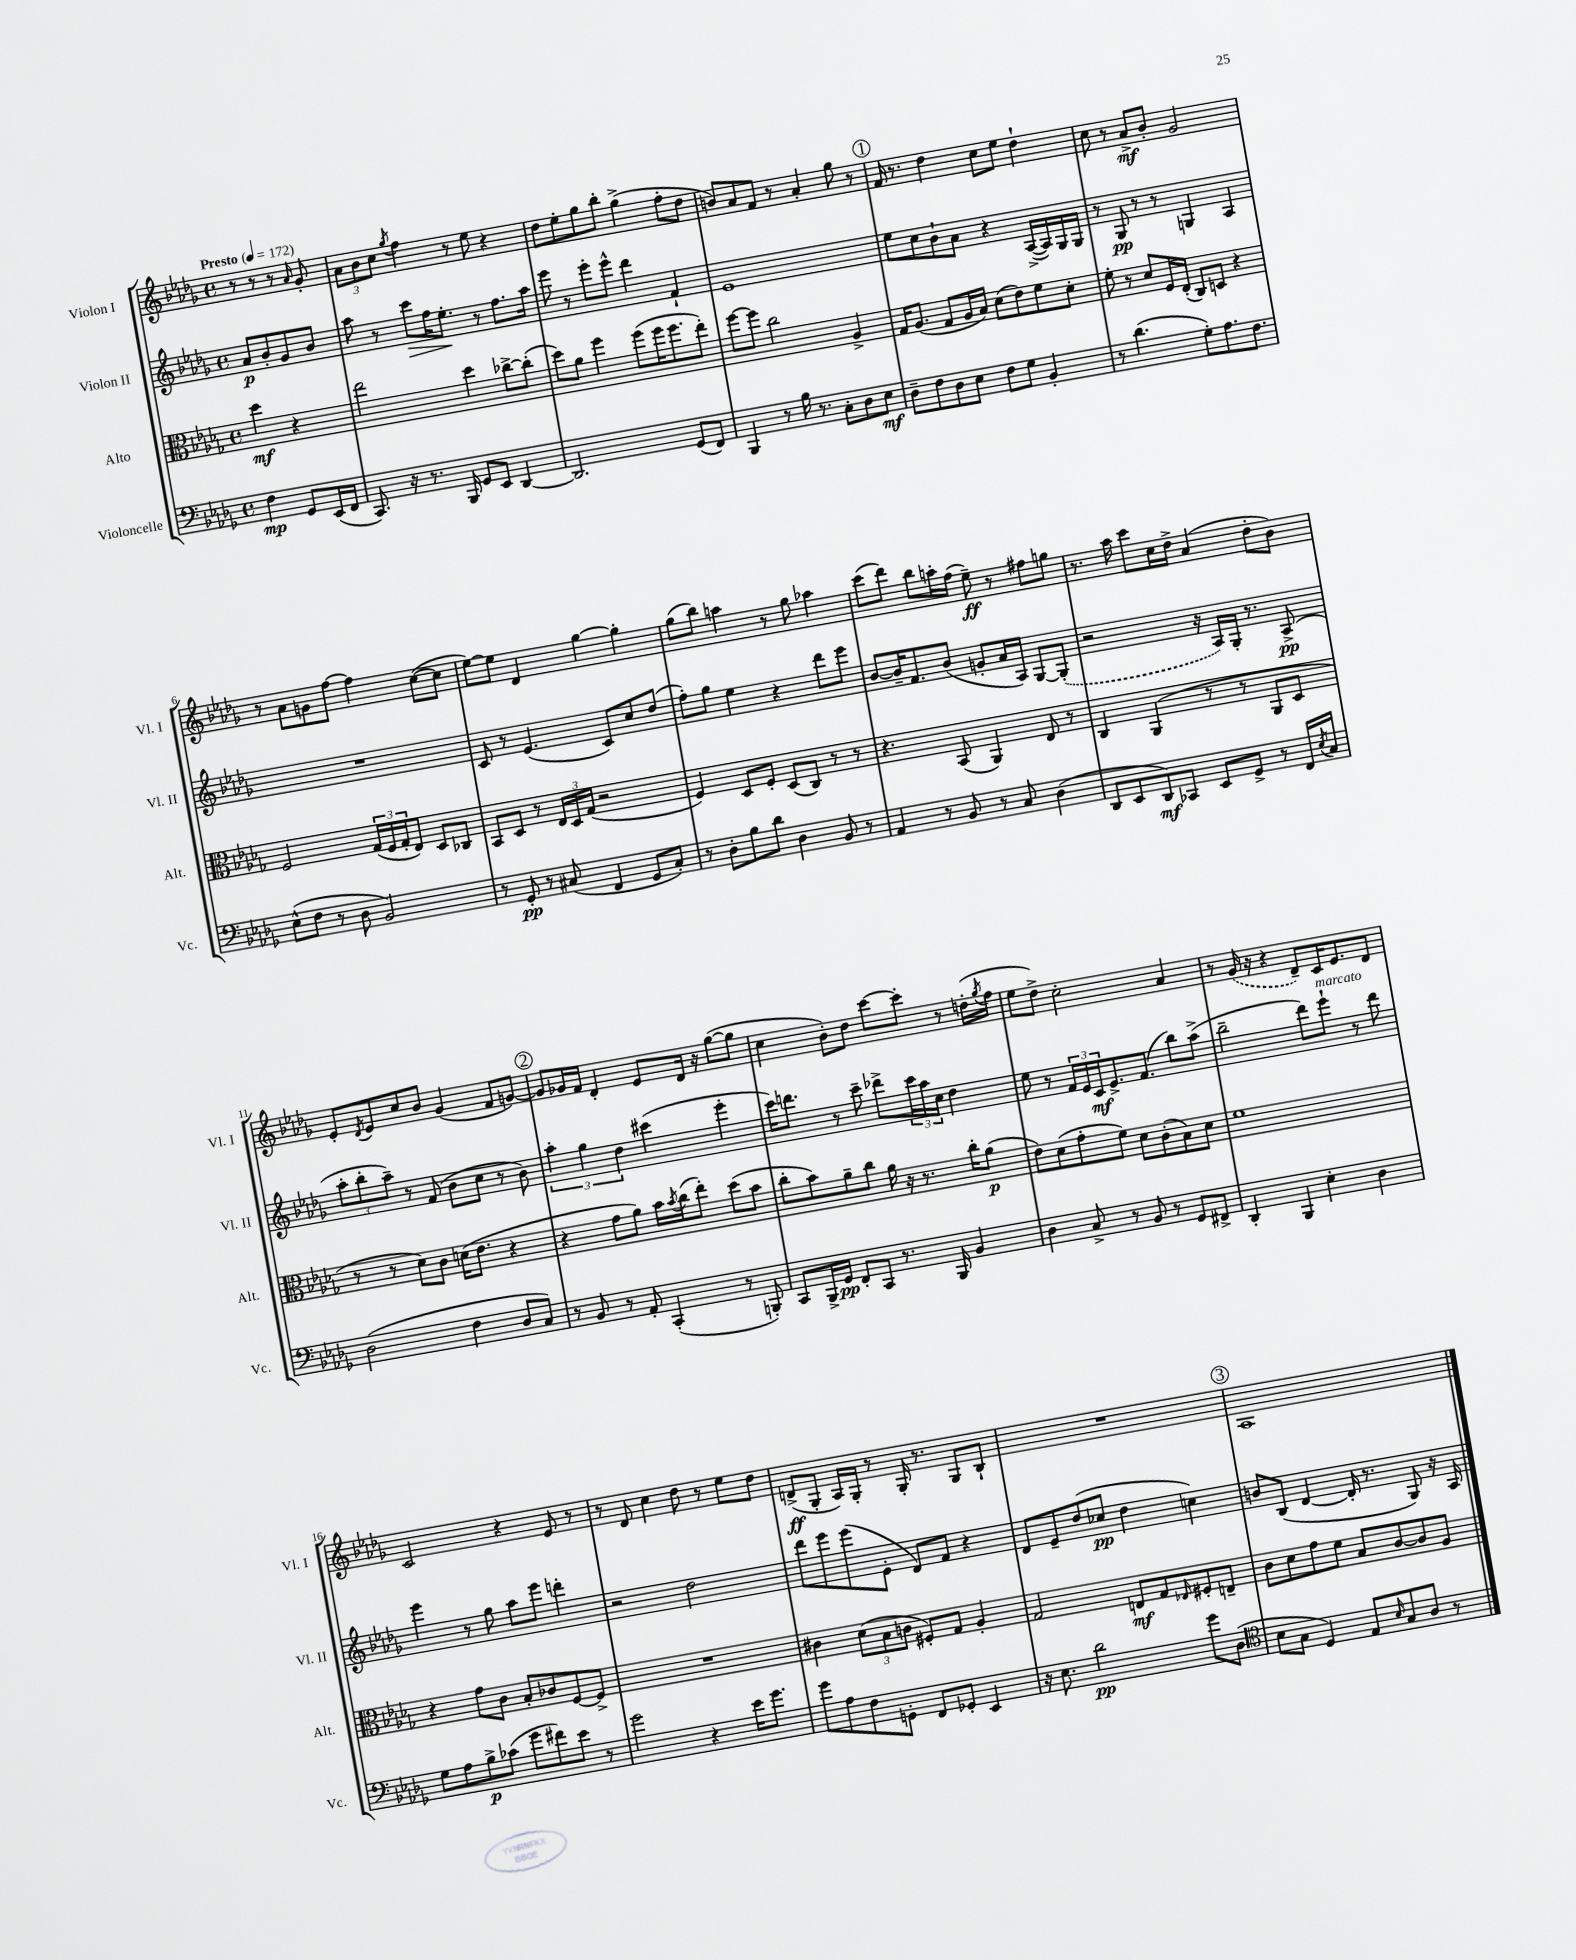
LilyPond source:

<<
\new StaffGroup <<
\new Staff = "s0" \with { instrumentName = "Violon I" shortInstrumentName = "Vl. I" } {
    \clef treble \key des \major \defaultTimeSignature \time 4/4 \partial 2 \tempo "Presto" 4 = 172
    r8 r8 r8 \grace { aes'16 } ges'8-. |
    \tuplet 3/2 { aes'8 bes'8 c''8 } \acciaccatura { ges''8 } f''4 r8 ees''8 r4 |
    des''8 ees''8-. ges''8 bes''8-. ges''4->( f''8-. des''8 |
    b'8) aes'8 f'8 r8 aes'4-. ges''8 r8 |
    \mark \markup { \circle "1" } f'16 r8. des''4 c''8 ees''8 des''4-! |
    c''8 r8 aes'8->\mf bes'8-. ges'2 |
    r8 aes'8 g'8 f''8~ f''4 c''8~( c''8 |
    ees''8~) ees''8 des'4 ges''4~ ges''4-. |
    ges''8( bes''8) a''4 r8 ges''8 aes''4 |
    c'''8( des'''8) bes''8 a''16-. f''16( ees''8--\ff) r8 fis''8 g''8 |
    r8. aes''16 c'''8 c''16 des''16-> aes'4( des''8-. bes'8) |
    ees'8-. \acciaccatura { des'8 } ees'8 c''8 bes'8 ges'4( f'8 g'8~) |
    \mark \markup { \circle "2" } g'8 ges'16 f'16 des'4-. ees'8 des'16 r16 ges''8~( ges''8 |
    c''4 bes'8-.) des''8 c'''8~ c'''8-. r8 d''16-.( \acciaccatura { ges''8 } f''16 |
    ees''8 des''8->) c''2-. aes'4 |
    r8 \once \slurDashed ges'16( r16 r4 des'8--) c'16 ees'8. des'8 |
    c'2 r4 ees'8 r8 |
    r8 des'8 c''4 des''8 r8 ees''8 des''8 |
    d'8->\ff( ges8-. aes16) ges16-. r8 ges16-. r8. ges8 bes8-! |
    R1 |
    \mark \markup { \circle "3" } aes1 \bar "|." |
}
\new Staff = "s1" \with { instrumentName = "Violon II" shortInstrumentName = "Vl. II" } {
    \clef treble \key des \major \defaultTimeSignature \time 4/4 \partial 2
    aes'8\p bes'8-. ges'8 bes'8 |
    aes''8 r8 c'''8\> f''16 ees''8.-.\! r8 f''8. aes''16 |
    ees'''8 r8 ees'''8-. ees'''8-^ des'''4 f'4-! |
    ees'1 |
    \mark \markup { \circle "1" } ees''8 c''8 bes'8-! aes'8 r4 aes16~->( aes16) ges16 ges16 |
    r8 ges8\pp r8 r8 g4 aes4 |
    R1 |
    c'8 r8 ees'4.( c'8) c''8 des''8( |
    f''8-.) ges''8 ees''4 r4 des'''8 ees'''8 |
    bes'8~ bes'16-- f'8. bes'8( g'8-. aes'16 aes16) ges8~ \once \slurDashed ges8-.( |
    r2 r16 aes16) ges16-. r8. aes8->\pp( |
    \tuplet 3/2 { aes''8-. bes''8-. aes''8--) } r8 f'8( bes'8 c''8 r8 bes'8) |
    \mark \markup { \circle "2" } \tuplet 3/2 { aes''4-. ges''4 des''4 } cis'''4( ees'''4-. |
    c'''16) d'''8. r8 c'''8-- des'''8-> \tuplet 3/2 { c'''16 aes''16 c''16 } des''4 |
    ees''8 r8 \tuplet 3/2 { f'16 ees'16 c'16\mf } ees'8.-> f'8.( bes''8) aes''8->( |
    bes''2-- des'''8) ees'''8-!^\markup { \italic "marcato" } r8 des'''8 |
    ees'''4 r8 ges''8 aes''8 ees'''8 d'''4-. |
    r2 des''2 |
    des'''8 ees'''8 ees'''8( ees'8-. des'8) f'8 r4 |
    des'8 ees'8-- des''8( ces''8\pp des''4 c''4) |
    \mark \markup { \circle "3" } b'8 bes8( des'4~ des'16-. r8. ges8) r16 aes16 \bar "|." |
}
\new Staff = "s2" \with { instrumentName = "Alto" shortInstrumentName = "Alt." } {
    \clef alto \key des \major \defaultTimeSignature \time 4/4 \partial 2
    des''4\mf r4 |
    ees''2 des''4 ces''8~-> ces''8-.( |
    des''8) aes'8 f''4 f''8( f''16 f''8. ees''8-.) |
    f''8~ f''8 c''2 aes4-> |
    \mark \markup { \circle "1" } ges16 aes8.( ges8 aes16 bes16) des'8( ees'8) f'8 des'8-. |
    f'8-. r8 des'8 f16 ees16-.( c8) d8 r4 |
    f2 \tuplet 3/2 { ges16( f16 ges16-. } ees8) des8 ces8 |
    bes,8 des8 r8 \tuplet 3/2 { ees16 des16 ges16( } r2 |
    f4) des8 f8-. des8( c8) r8 r8 |
    r4. bes,8( aes,4) ees8 r8 |
    c4 aes,4( r8 r8 aes,8 des8 |
    r8 r8 des'8) c'8 d'16( ees'8. r4 |
    \mark \markup { \circle "2" } r4 ges'8 aes'8) bes'16 \acciaccatura { bes'8 } c''16( ees''8-.) des''8( bes'8 |
    c''8-. bes'8) aes'8-- c''8 aes'16 r16 r8. c''16-. aes'8\p( |
    ees'8) des'8( ges'8-. f'8) des'8 c'8-.( bes8) des'8 |
    f'1 |
    r4 ges'8 c'8 bes8-. ces'8 f8~ f8-> |
    R1 |
    cis'4 \tuplet 3/2 { des'8( bes8 c'8 } fis8-.) ges8 aes4-. |
    ges2 e8\mf ges8 \grace { ees16 } fis8-. e8-- |
    \mark \markup { \circle "3" } c'8 des'8 ges'8 f'8 bes8 c'8~ c'8 aes8 \bar "|." |
}
\new Staff = "s3" \with { instrumentName = "Violoncelle" shortInstrumentName = "Vc." } {
    \clef bass \key des \major \defaultTimeSignature \time 4/4 \partial 2
    f4\mp ges,8 ees,16( f,16 |
    c,8.) r16 r8. bes,,16 ges,8 ees,8 des,4~ |
    des,2. ges,8( f,8) |
    bes,,4 r8 bes16 r8. c8-. des8 ees8\mf |
    \mark \markup { \circle "1" } des8-- f8 des8 ees8 f8 ges8 bes,4-. |
    r8 des'4.( ges8-.) aes8. f8. |
    ees8-^( f8 r8 des8 bes,2) |
    r8 ges,8-.\pp r8 cis8( f,4 ges,8 cis8-.) |
    r8 des8-. bes8 des'8 des4 bes,8 r8 |
    aes,4 r8 bes,8 r8 c8 des4( |
    des,8 ees,8 des,8\mf) ces,8 ees,8 ges,8-> r8 f,16 \acciaccatura { ees8 } c16 |
    des2( f4 des8 c8) |
    \mark \markup { \circle "2" } r8 bes,8 r8 aes,8-. c,4-.( r8 b,,8-.) |
    c,8 bes,,16-> ges,16\pp f,8-. c,8 r8. bes,,16 bes,4 |
    des4 c8-> r8 bes,8 r8 ges,8 fis,8-> |
    des,4-. bes,,4 ees4-. des4 |
    ges8 aes8 bes8->\p ces'8( ges'8 fis'8) ees'8 r8 |
    ges'2 r4 ees'16 ges'8. |
    ges'8 aes8 f8 g,8-. f,8 ges,8-. ees,4 |
    r16 ees8. des'2\pp ges'8 des8( |
    \mark \markup { \circle "3" } \clef tenor bes8 ges8 des4) ees8 \grace { bes16 } ges8 aes8 r8 \bar "|." |
}
>>
>>
